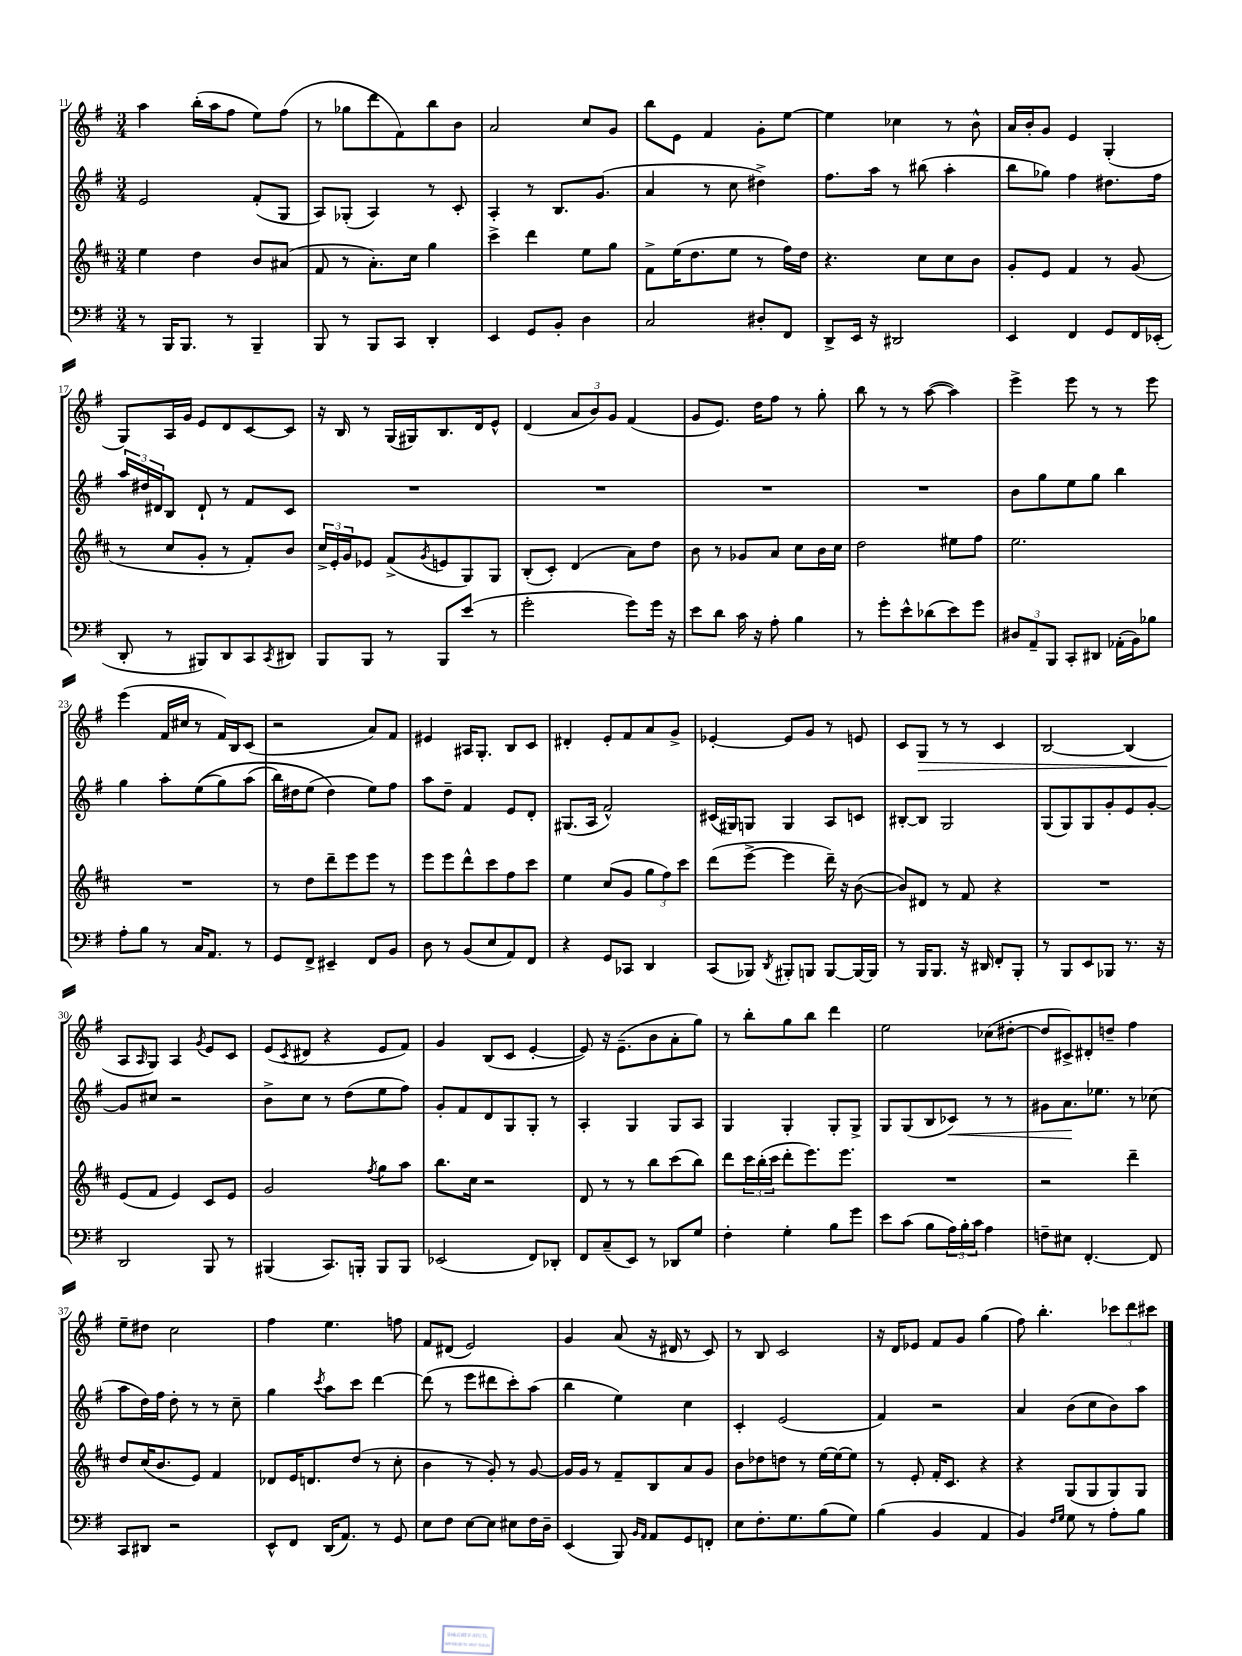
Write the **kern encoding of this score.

**kern	**kern	**kern	**kern
*staff4	*staff3	*staff2	*staff1
*clefF4	*clefG2	*clefG2	*clefG2
*k[f#]	*k[f#c#]	*k[f#]	*k[f#]
*M3/4	*M3/4	*M3/4	*M3/4
8r	4ee	2e	4aa
16BBB	.	.	.
8.BBB	.	.	.
.	4dd	.	(16bb'
.	.	.	16aa
8r	.	.	8ff#
4BBB~	8b	(8f#'	8ee)
.	(8a#	8G	(8ff#
=	=	=	=
8BBB	8f#	8A)	8r
8r	8r	(8G-'	8gg-
8BBB	8.a')	4A)	8ddd
8CC	.	.	8f#)
.	16cc#	.	.
4DD'	4gg	8r	8bb
.	.	8c'	8b
=	=	=	=
4EE	4ccc#^	4A'	2a
8GG	4ddd	8r	.
8BB'	.	8.B	.
4D	8ee	.	8cc
.	.	(8.g	.
.	8gg	.	8g
=	=	=	=
2C	8f#^	4a	8bb
.	(16ee	.	8e
.	8.dd	.	.
.	.	8r	4f#
.	8ee	8cc	.
8D#'	8r	4dd#^)	8g'
8FF#	16ff#)	.	[8ee
.	16dd	.	.
=	=	=	=
8DD^	4.r	8.ff#	4ee]
16EE	.	.	.
16r	.	16aa	.
2DD#	.	8r	4cc-
.	8cc#	(8bb#	.
.	8cc#	4aa'	8r
.	8b	.	8b^^
=	=	=	=
4EE	8g'	8bb	16a
.	.	.	16b'
.	8e	8gg-)	8g
4FF#	4f#	4ff#	4e
8GG	8r	8.dd#	(4G'
16FF#	(8g	.	.
(16EE-'	.	16ff#	.
=	=	=	=
8DD'	8r	24aa	8G)
.	.	24dd#	.
.	.	24d#	.
8r	8cc#	8B	16A
.	.	.	16g
8BBB#)	8g'	8d#`	8e
8DD	8r	8r	8d
8CC	8f#')	8f#	[8c
8qCC	.	.	.
8DD#	8b	8c	8c]
=	=	=	=
8BBB	24cc#^	2.r	16r
.	24e'	.	.
.	.	.	16B
.	24g	.	.
8BBB	8e-	.	8r
8r	(8f#^	.	(16G
.	.	.	16G#)
.	8qg	.	.
8BBB	8e	.	8.B
(8e	8G)	.	.
.	.	.	16d
8r	8G	.	8e^^
=	=	=	=
2g'	(8B'	2.r	(4d
.	8c#')	.	.
.	(4d	.	12a
.	.	.	12b)
.	.	.	12g
8g)	8a)	.	(4f#
16g	8dd	.	.
16r	.	.	.
=	=	=	=
8e	8b	2.r	8g
8d	8r	.	8.e)
16c	8g-	.	.
16r	.	.	16dd
8A'	8a	.	8ff#
4B	8cc#	.	8r
.	16b	.	8gg'
.	16cc#	.	.
=	=	=	=
8r	2dd	2.r	8bb
8g'	.	.	8r
8e^^	.	.	8r
(8d-	.	.	([8aa
8e)	8ee#	.	4aa])
8g	8ff#	.	.
=	=	=	=
12D#	2.ee	8b	4eee^
12AA~	.	.	.
.	.	8gg	.
12BBB	.	.	.
8CC'	.	8ee	8eee
8DD#	.	8gg	8r
(16AA-'	.	4bb	8r
16BB)	.	.	.
8B-	.	.	8eee
=	=	=	=
8A'	2.r	4gg	(4eee
8B	.	.	.
8r	.	8aa'	16f#
.	.	.	16cc#
16C	.	&((8ee	8r
8.AA	.	.	.
.	.	8gg)	16f#)
.	.	.	16B
8r	.	(8aa	(8c
=	=	=	=
8GG	8r	16bb)	2r
.	.	16dd#	.
8FF#^	8dd	(8ee	.
4EE#~	8ddd~	4dd#&)	.
.	8eee	.	.
8FF#	8eee	8ee)	8a)
8BB	8r	8ff#	8f#
=	=	=	=
8D	8eee	8aa	4e#
8r	8eee	8dd~	.
(8BB	8ddd^^	4f#	16A#
.	.	.	8.G'
8E	8ccc#	.	.
8AA)	8ff#	8e	8B
8FF#	8ccc#	8d'	8c
=	=	=	=
4r	4ee	(8.G#	4d#'
.	.	16A	.
8GG	(8cc#	2f#^^)	8e'
8CC-	8g	.	8f#
4DD	12gg	.	8a
.	12ff#)	.	.
.	.	.	8g^
.	12ccc#	.	.
=	=	=	=
(8CC	(8ddd	(16c#	[4e-'
.	.	16G#)	.
8BBB-)	[8eee^	8G	.
8qDD	.	.	.
8BBB#'	4eee]	4G	8e-]
8BBB	.	.	8g
[8BBB	16ddd~)	8A	8r
.	16r	.	.
16BBB_	([8b	8c	8e
16BBB]	.	.	.
=	=	=	=
8r	8b])	[8B#'	8c
16BBB	8d#	8B#]	8G
8.BBB	.	.	.
.	8r	2G	8r
16r	8f#	.	8r
16DD#	.	.	.
8FF#'	4r	.	4c
8BBB'	.	.	.
=	=	=	=
8r	2.r	(8G	[2B
8BBB	.	8G)	.
8EE	.	8G	.
8BBB-	.	8g'	.
8.r	.	8e	(4B]
.	.	[8g'	.
16r	.	.	.
=	=	=	=
2DD	(8e	8g]	8A
.	.	.	16qqA
.	8f#	8cc#	8G)
.	4e)	2r	4A
.	.	.	8qg
8BBB	8c#	.	8e
8r	8e	.	8c
=	=	=	=
(4BBB#	2g	8b^	(8e
.	.	.	8qc
.	.	8cc	8d#
8.CC)	.	8r	4r
.	.	(8dd	.
16BBB'	.	.	.
.	8qff#	.	.
8BBB	8gg	8ee	8e
8BBB	8aa	8ff#)	8f#)
=	=	=	=
(2EE-	8.bb	8g'	4g
.	.	8f#	.
.	16cc#	.	.
.	2r	8d	(8B
.	.	8G	8c
8FF#)	.	8G'	[4e'
8DD-'	.	8r	.
=	=	=	=
8FF#	8d	4A'	8e])
(8C~	8r	.	16r
.	.	.	(8.e~
8EE)	8r	4G	.
8r	8bb	.	8b
8DD-	(8ccc#	8G	8a'
8G	8bb)	8A	8gg)
=	=	=	=
4F#'	8ddd	4G	8r
.	24ccc#	.	8bb'
.	(24bb'	.	.
.	24ccc#	.	.
4G'	8ddd'	4G'	8gg
.	8.eee)	.	8bb
8B	.	8G'	4ddd
.	8.eee	.	.
8g	.	8G^	.
=	=	=	=
8e	2.r	8G	2ee
(8c	.	(8G	.
8B	.	8B	.
24A)	.	8c-)	.
24B'	.	.	.
24c	.	.	.
4A	.	8r	(8cc-
.	.	8r	[8dd#'
=	=	=	=
8F~	2r	8g#	8dd#]
8E#	.	8.a	8c#^)
[4.FF#'	.	.	8d#'
.	.	8.ee-	.
.	.	.	8dd~
.	4ddd~	8r	4ff#
8FF#]	.	(8cc-	.
=	=	=	=
8CC	8dd	8aa	8ee~
8DD#	(16cc#	16dd)	8dd#
.	8.b	16ff#	.
2r	.	8dd'	2cc
.	8e)	8r	.
.	4f#	8r	.
.	.	8cc~	.
=	=	=	=
8EE^^	8d-	4gg	4ff#
8FF#	16e	.	.
.	8.d	.	.
.	.	8qccc	.
(16DD	.	8aa	4.ee
8.AA)	.	.	.
.	(8dd	8ccc	.
8r	8r	[4ddd	.
8GG	8cc#'	.	8ff
=	=	=	=
8E	4b	(8ddd]	8f#
8F#	.	8r	(8d#
[8E	8r	8eee	2e)
8E]	8g')	8ddd#	.
8E#	8r	8ccc')	.
16F#	[8g	(8aa	.
16D~	.	.	.
=	=	=	=
(4EE	16g]	4bb	4g
.	16g	.	.
.	8r	.	.
8BBB)	8f#~	4ee)	(8a
16qqBB	.	.	.
16qqAA	.	.	.
8AA	8B	.	16r
.	.	.	16d#
8GG	8a	4cc	8r
8FF'	8g	.	8c)
=	=	=	=
8E	8b	4c'	8r
8.F#'	8dd-	.	8B
.	8dd	(2e	2c
8.G	.	.	.
.	8r	.	.
(8B	[16ee	.	.
.	16ee_	.	.
8G)	8ee]	.	.
=	=	=	=
(4B	8r	4f#)	16r
.	.	.	16d
.	8e'	.	8e-
4BB	16f#'	2r	8f#
.	8.c#	.	.
.	.	.	8g
4AA	4r	.	(4gg
=	=	=	=
4BB)	4r	4a	8ff#)
.	.	.	4.bb'
16qqF#	.	.	.
16qqG	.	.	.
8G	(8G	(8b	.
8r	8G	8cc	.
8A'	8G)	8b)	12ccc-
.	.	.	12ddd
8B	8G	8aa	.
.	.	.	12ccc#
==	==	==	==
*-	*-	*-	*-
